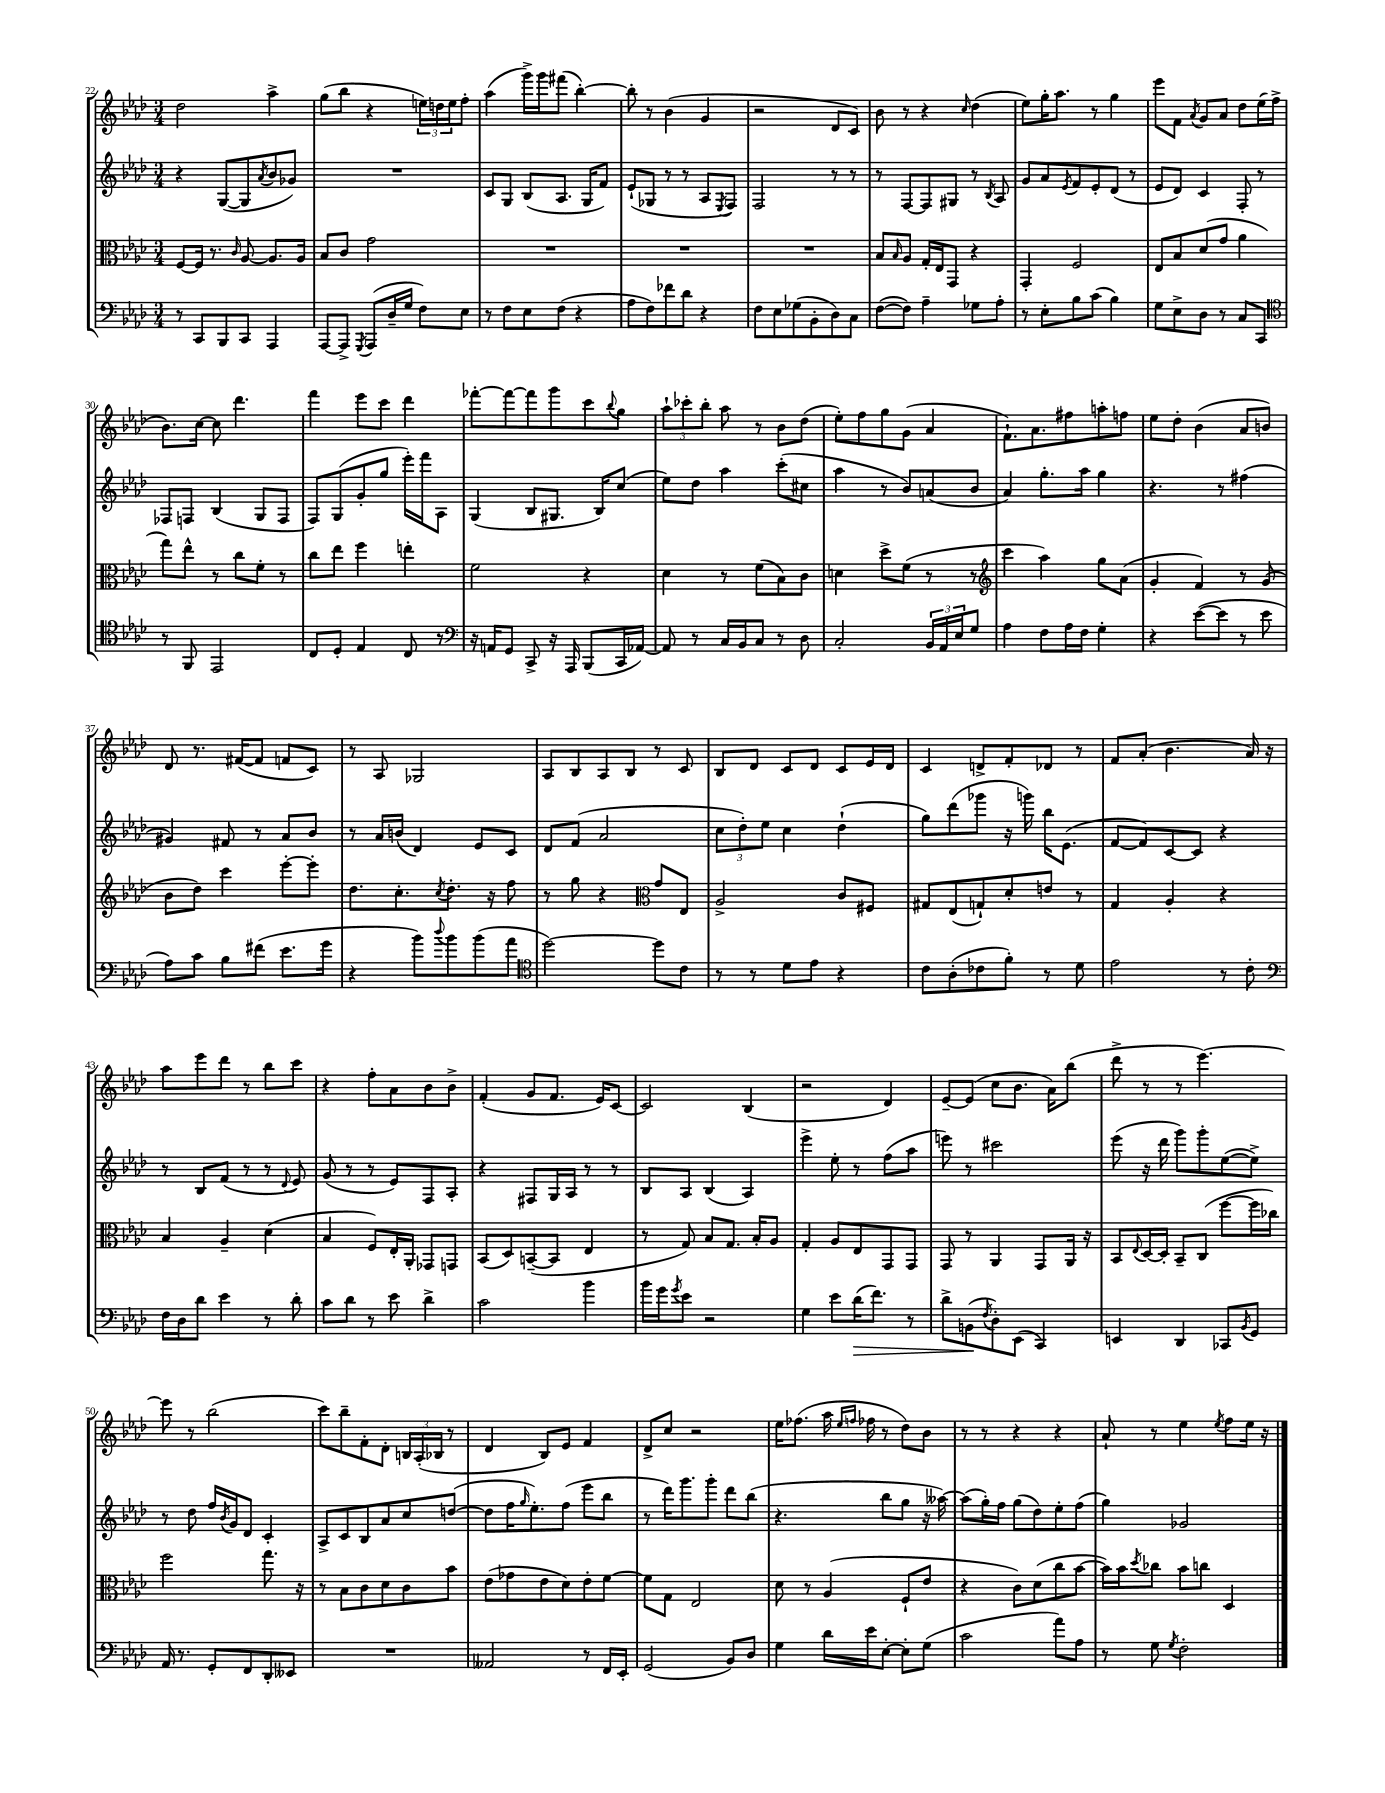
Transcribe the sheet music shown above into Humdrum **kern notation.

**kern	**dynam	**kern	**kern	**kern
*part4	*part4	*part3	*part2	*part1
*staff4	*staff4	*staff3	*staff2	*staff1
*clefF4	*	*clefC3	*clefG2	*clefG2
*k[b-e-a-d-]	*	*k[b-e-a-d-]	*k[b-e-a-d-]	*k[b-e-a-d-]
*M3/4	*	*M3/4	*M3/4	*M3/4
=22	=22	=22	=22	=22
8r	.	[8F/L	4r	2dd-\
8CC/L	.	16F/Jk]	.	.
.	.	8.r	.	.
8BBB-/	.	.	([8G/L	.
.	.	16qqc/	.	.
8CC/J	.	[8A-/	8G/]	.
.	.	.	8qa-/	.
4AAA-/	.	8.A-/L]	8b-/	4aa-^\
.	.	.	8g-X/J)	.
.	.	16A-/Jk	.	.
=23	=23	=23	=23	=23
[8AAA-/L	.	8B-/L	2.r	(8gg\L
8AAA-^/J]	.	8c/J	.	8bb-\J
8qGGG/	.	.	.	.
(8AAA-/L	.	2g\	.	4r
16D-~/L	.	.	.	.
16G/JJ	.	.	.	.
8F\L)	.	.	.	24een\LL)
.	.	.	.	24ddn\
.	.	.	.	24ee\J
8E-\J	.	.	.	8ff'\J
=24	=24	=24	=24	=24
8r	.	2.r	8c/L	(4aa-\
8F\L	.	.	8G/J	.
8E-\	.	.	(8B-/L	16ggg^\LL)
.	.	.	.	16ggg\J
(8F\J	.	.	8.A-/J	(8fff#X\J
4r	.	.	.	[4bb-'\)
.	.	.	16G/KL	.
.	.	.	8f/J)	.
=25	=25	=25	=25	=25
8A-\L	.	2.r	(8e-`/L	8bb-'\]
8F\)	.	.	8G-X/J	8r
8f-X\	.	.	8r	(4b-\
8d-\J	.	.	8r	.
4r	.	.	8A-/L	4g/
.	.	.	8qE-/	.
.	.	.	8F/J)	.
=26	=26	=26	=26	=26
8F\L	.	2.r	2F/	2r
8E-\	.	.	.	.
(8G-X\	.	.	.	.
8BB-'\	.	.	.	.
8D-\)	.	.	8r	8d-/L
8C\J	.	.	8r	8c/J)
=27	=27	=27	=27	=27
([8F\L	.	8B-/L	8r	8b-\
.	.	16qqB-/	.	.
8F\J])	.	8A-/J	[8F/L	8r
4A-~\	.	16G'/LL	8F/]	4r
.	.	16E-/J	.	.
.	.	8GG/J	8G#X/J	.
.	.	.	.	16qqcc/
8G-X\L	.	4r	8r	(4dd-\
.	.	.	8qB-/	.
8A-'\J	.	.	8A-/	.
=28	=28	=28	=28	=28
8r	.	4GG'/	8g/L	8ee-\L)
8E-'\L	.	.	8a-/	16gg'\K
.	.	.	.	8.aa-\J
.	.	.	8qe-/	.
8B-\	.	2F/	8f/	.
(8c\J	.	.	8e-'/	8r
4B-\)	.	.	(8d-/J	4gg\
.	.	.	8r	.
=29	=29	=29	=29	=29
8G\L	.	8E-/L	8e-/L	8eee-\L
8E-^\	.	8B-/	8d-/J)	8f\J
.	.	.	.	8qa-/
8D-\J	.	(8d-/	4c/	8g/L
8r	.	8g/J	.	8a-/J
8C/L	.	4a-\	8F'/	8dd-\L
8CC/J	.	.	8r	(16ee-\L
.	.	.	.	16ff^\JJ
!!LO:LB:g=z
=30	=30	=30	=30	=30
*clefC4	*	*	*	*
8r	.	8gg\L)	8F-X/L	8.b-\L)
8FF/	.	8ee-^^\J	8Fn/J	.
.	.	.	.	[16cc\Jk
2EE-/	.	8r	(4B-/	8cc\]
.	.	8cc\L	.	4.ddd-\
.	.	8f'\J	8G/L	.
.	.	8r	8F/J	.
=31	=31	=31	=31	=31
8C/L	.	8cc\L	8F/L)	4fff\
8D-'/J	.	8ee-\J	(8G/	.
4E-/	.	4ff\	8g'/	8eee-\L
.	.	.	8gg/J	8ccc\J
8C/	.	4een'\	16eee-'\LL)	4ddd-\
.	.	.	16fff\J	.
8r	.	.	8A-\J	.
=32	=32	=32	=32	=32
*clefF4	*	*	*	*
16r	.	2f\	(4G/	[8fff-X'\L
16AAn/KL	.	.	.	.
8GG/J	.	.	.	8fff-\_
8CC^/	.	.	8B-/L	8fff-\]
16r	.	.	8.G#X/J	8ggg\
16AAA-/	.	.	.	.
(8BBB-/L	.	4r	.	8ccc\
.	.	.	16B-/KL)	.
.	.	.	.	8qqbb-/
16CC/L	.	.	(8cc/J	8gg\J
[16AA-X/JJ)	.	.	.	.
=33	=33	=33	=33	=33
8AA-/]	.	4d-\	8ee-\L)	12aa-`\L
.	.	.	.	12ccc-X'\
8r	.	.	8dd-\J	.
.	.	.	.	12bb-'\J
16C/LL	.	8r	4aa-\	8aa-\
16BB-/J	.	.	.	.
8C/J	.	(8f\L	.	8r
8r	.	8B-\)	(8ccc'\L	8b-\L
8D-\	.	8c\J	8cc#X\J	(8dd-\J
=34	=34	=34	=34	=34
2C'/	.	4dn\	4aa-\	8ee-'\L)
.	.	.	.	8ff\
.	.	8dd-^\L	8r	8gg\
.	.	(8f\J	8b-/L)	(8g\J
24BB-/LL	.	8r	(8an/	4a-/
24AA-/	.	.	.	.
24E-/J	.	.	.	.
8G/J	.	8r	8b-/J	.
=35	=35	=35	=35	=35
*	*	*clefG2	*	*
4A-\	.	4ccc\	4a-/)	8.f`\L)
.	.	.	.	8.a-\
8F\L	.	4aa-\)	8.gg'\L	.
16A-\L	.	.	.	8ff#X\
16F\JJ	.	.	16aa-\Jk	.
4G'\	.	8gg\L	4gg\	8aan'\
.	.	(8a-\J	.	8ffn\J
=36	=36	=36	=36	=36
4r	.	4g'/	4.r	8ee-\L
.	.	.	.	8dd-'\J
([8e-\L	.	4f/)	.	(4b-\
8e-\J]	.	.	8r	.
8r	.	8r	(4ff#X\	8a-/L
8e-\	.	(8g/	.	8bn/J)
!!LO:LB:g=z
=37	=37	=37	=37	=37
8A-\L)	.	8b-\L	4g#X/)	8d-/
8c\J	.	8dd-\J)	.	8.r
8B-\L	.	4ccc\	8f#X/	.
.	.	.	.	([16f#X/KL
(8f#X\J	.	.	8r	8f#/J]
8.e-\L	.	[8eee-'\L	8a-/L	8fn/L
.	.	8eee-'\J]	8b-/J	8c/J)
16g\Jk	.	.	.	.
=38	=38	=38	=38	=38
4r	.	8.dd-\L	8r	8r
.	.	.	16a-/LL	8A-/
.	.	8.cc'\	(16bn/JJ	.
8b-\L)	.	.	4d-/)	2G-X/
8qqdd-/	.	8qcc/	.	.
8b-\	.	8.dd-'\J	.	.
(8b-\	.	.	8e-/L	.
.	.	16r	.	.
8a-\J	.	8ff\	8c/J	.
=39	=39	=39	=39	=39
*clefC4	*	*	*	*
[2dd-\)	.	8r	8d-/L	8A-/L
.	.	8gg\	(8f/J	8B-/
.	.	4r	2a-/	8A-/
.	.	.	.	8B-/J
*	*	*clefC3	*	*
8dd-\L]	.	8g/L	.	8r
8c\J	.	8E-/J	.	8c/
=40	=40	=40	=40	=40
8r	.	2A-^/	12cc\L	8B-/L
.	.	.	12dd-'\)	.
8r	.	.	.	8d-/J
.	.	.	12ee-\J	.
8d-\L	.	.	4cc\	8c/L
8e-\J	.	.	.	8d-/J
4r	.	8c/L	(4dd-`\	8c/L
.	.	8F#X/J	.	16e-/L
.	.	.	.	16d-/JJ
=41	=41	=41	=41	=41
8c\L	.	8G#X/L	8gg\L)	4c/
(8A-'\	.	(8E-/	(8ddd-\	.
8c-X\	.	8Gn`/)	8ggg-X\J	8dn^/L
8f'\J)	.	8d-'/	16r	8f'/
.	.	.	16gggn\)	.
8r	.	8en/J	16bb-\KL	8d-X/J
.	.	.	(8.e-\J	.
8d-\	.	8r	.	8r
=42	=42	=42	=42	=42
2e-\	.	4G/	[8f/L	8f/L
.	.	.	8f/])	(8a-'/J
.	.	4A-'/	[8c/	4.b-\
.	.	.	8c/J]	.
8r	.	4r	4r	.
8c'\	.	.	.	16a-/)
.	.	.	.	16r
!!LO:LB:g=z
=43	=43	=43	=43	=43
*clefF4	*	*	*	*
16F\LL	.	4B-/	8r	8aa-\L
16D-\J	.	.	.	.
8d-\J	.	.	8B-/L	8eee-\
4e-\	.	4A-~/	(8f/J	8ddd-\J
.	.	.	8r	8r
8r	.	(4d-\	8r	8bb-\L
.	.	.	8qqd-/	.
8d-'\	.	.	8e-/)	8ccc\J
=44	=44	=44	=44	=44
8c\L	.	4B-/	(8g/	4r
8d-\J	.	.	8r	.
8r	.	8F/L)	8r	8ff'\L
8e-\	.	16E-'/L	8e-/L)	8a-\
.	.	16AA-'/JJ	.	.
4d-^\	.	8GG-X/L	8F/	8b-\
.	.	8GGn/J	8A-'/J	8b-^\J
=45	=45	=45	=45	=45
2c\	.	(8BB-/L	4r	(4f'/
.	.	8D-/)	.	.
.	.	([8BBn~/	8F#X/L	8g/L
.	.	8BB/J]	16G/L	8.f/J
.	.	.	16A-/JJ	.
4b-\	.	4E-/	8r	.
.	.	.	.	16e-/KL)
.	.	.	8r	[8c/J
=46	=46	=46	=46	=46
16b-\LL	.	8r	8B-/L	2c/]
16g\J	.	.	.	.
8qg/	.	.	.	.
8e-\J	.	8G/)	8A-/J	.
2r	.	8B-/L	(4B-/	.
.	.	8.G/J	.	.
.	.	.	4A-/)	(4B-/
.	.	16B-'/KL	.	.
.	.	8A-/J	.	.
=47	=47	=47	=47	=47
4G\	.	4G'/	4eee-^\	2r
8e-\L	.	8A-/L	8ee-'\	.
!	!LO:HP:b	!	!	!
(16d-\K	>	8E-/	8r	.
8.f\J)	.	.	.	.
.	.	8GG/	(8ff\L	4d-/)
8r	.	8GG/J	8aa-\J	.
=48	=48	=48	=48	=48
8d-^\L	.	8GG/	8eeen\)	[8e-~/L
(8BBn\	.	8r	8r	(8e-/J]
8qF/	.	.	.	.
8D-'\)	]	4AA-/	2ccc#X\	8cc\L
(8EE-\J	.	.	.	8.b-\J
4CC/)	.	8GG/L	.	.
.	.	.	.	16a-\KL)
.	.	16AA-/Jk	.	(8bb-\J
.	.	16r	.	.
=49	=49	=49	=49	=49
4EEn/	.	8BB-/L	(8eee-\	8ddd-^\
.	.	8qqE-/	.	.
.	.	[16D-/L	16r	8r
.	.	16D-'/JJ]	16ddd-\	.
4DD-/	.	8BB-~/L	8ggg\L)	8r
.	.	(8C/J	8ggg'\	[4.eee-\)
8CC-X/L	.	[8ff\L	([8ee-\	.
8qBB-/	.	.	.	.
8GG/J	.	16ff\L]	8ee-^\J])	.
.	.	16cc-X\JJ)	.	.
!!LO:LB:g=z
=50	=50	=50	=50	=50
16AA-/	.	2ff\	8r	8eee-\]
8.r	.	.	.	.
.	.	.	8dd-\	8r
8GG'/L	.	.	16ff/LL	(2bb-\
.	.	.	8qb-/	.
.	.	.	16g/J	.
8FF/	.	.	8d-/J	.
8DD-'/	.	8.gg\	4c'/	.
8EE--X/J	.	.	.	.
.	.	16r	.	.
=51	=51	=51	=51	=51
2.r	.	8r	8A-^/L	8ccc\L)
.	.	8B-\L	8c/	8bb-~\
.	.	8c\	8B-/	8f'\
.	.	8d-\	8a-/	8d-'\J
.	.	8c\	8cc/	24Bn/LL
.	.	.	.	(24A-'/
.	.	.	.	24B-X/JJ
.	.	8b-\J	([8ddn/J	8r
=52	=52	=52	=52	=52
2AA--X/	.	(8e-\L	8dd\L]	4d-/
.	.	8g-X\	16ff\K	.
.	.	.	16qqgg/	.
.	.	.	8.ee-'\)	.
.	.	8e-\	.	8B-/L)
.	.	8d-\)	(8ff\J	8e-/J
8r	.	8e-'\	8eee-\L	4f/
16FF/LL	.	[8f\J	8bb-\J	.
16EE-'/JJ	.	.	.	.
=53	=53	=53	=53	=53
(2GG/	.	8f\L]	8r	8d-^/L
.	.	8G\J	16ddd-\KL)	8cc/J
.	.	.	8.ggg\	.
.	.	2E-/	.	2r
.	.	.	8ggg'\J	.
8BB-/L)	.	.	8ddd-\L	.
8D-/J	.	.	(8bb-\J	.
=54	=54	=54	=54	=54
4G\	.	8d-\	4.r	16ee-\KL
.	.	.	.	(8.ff-X\J
.	.	8r	.	.
16d-\LL	.	(4A-/	.	16aa-\
.	.	.	.	16qqee-/LL
.	.	.	.	16qqffn/JJ
16e-\J	.	.	.	16ff-X\
[8E-'\J	.	.	8bb-\L	8r
8E-'\L]	.	8F`/L	8gg\J	8dd-\L)
(8G\J	.	8e-/J	16r	8b-\J
.	.	.	[16aa--X\)	.
=55	=55	=55	=55	=55
2c\	.	4r	(8aa--\L]	8r
.	.	.	16gg'\L)	8r
.	.	.	16ff\JJ	.
.	.	8c\L)	(8gg\L	4r
.	.	(8d-\	8dd-\)	.
8a-\L)	.	8cc\	8ee-'\	4r
8A-\J	.	[8b-\J	(8ff\J	.
=56	=56	=56	=56	=56
8r	.	16b-\LL])	4gg\)	8a-`/
.	.	16b-\J	.	.
.	.	8qdd-/	.	.
8G\	.	8cc-X\J	.	8r
8qG/	.	.	.	.
2F'\	.	8b-\L	2g-X/	4ee-\
.	.	8ccn\J	.	.
.	.	.	.	8qee-/
.	.	4D-/	.	8ff\L
.	.	.	.	16ee-\Jk
.	.	.	.	16r
==	==	==	==	==
*-	*-	*-	*-	*-
